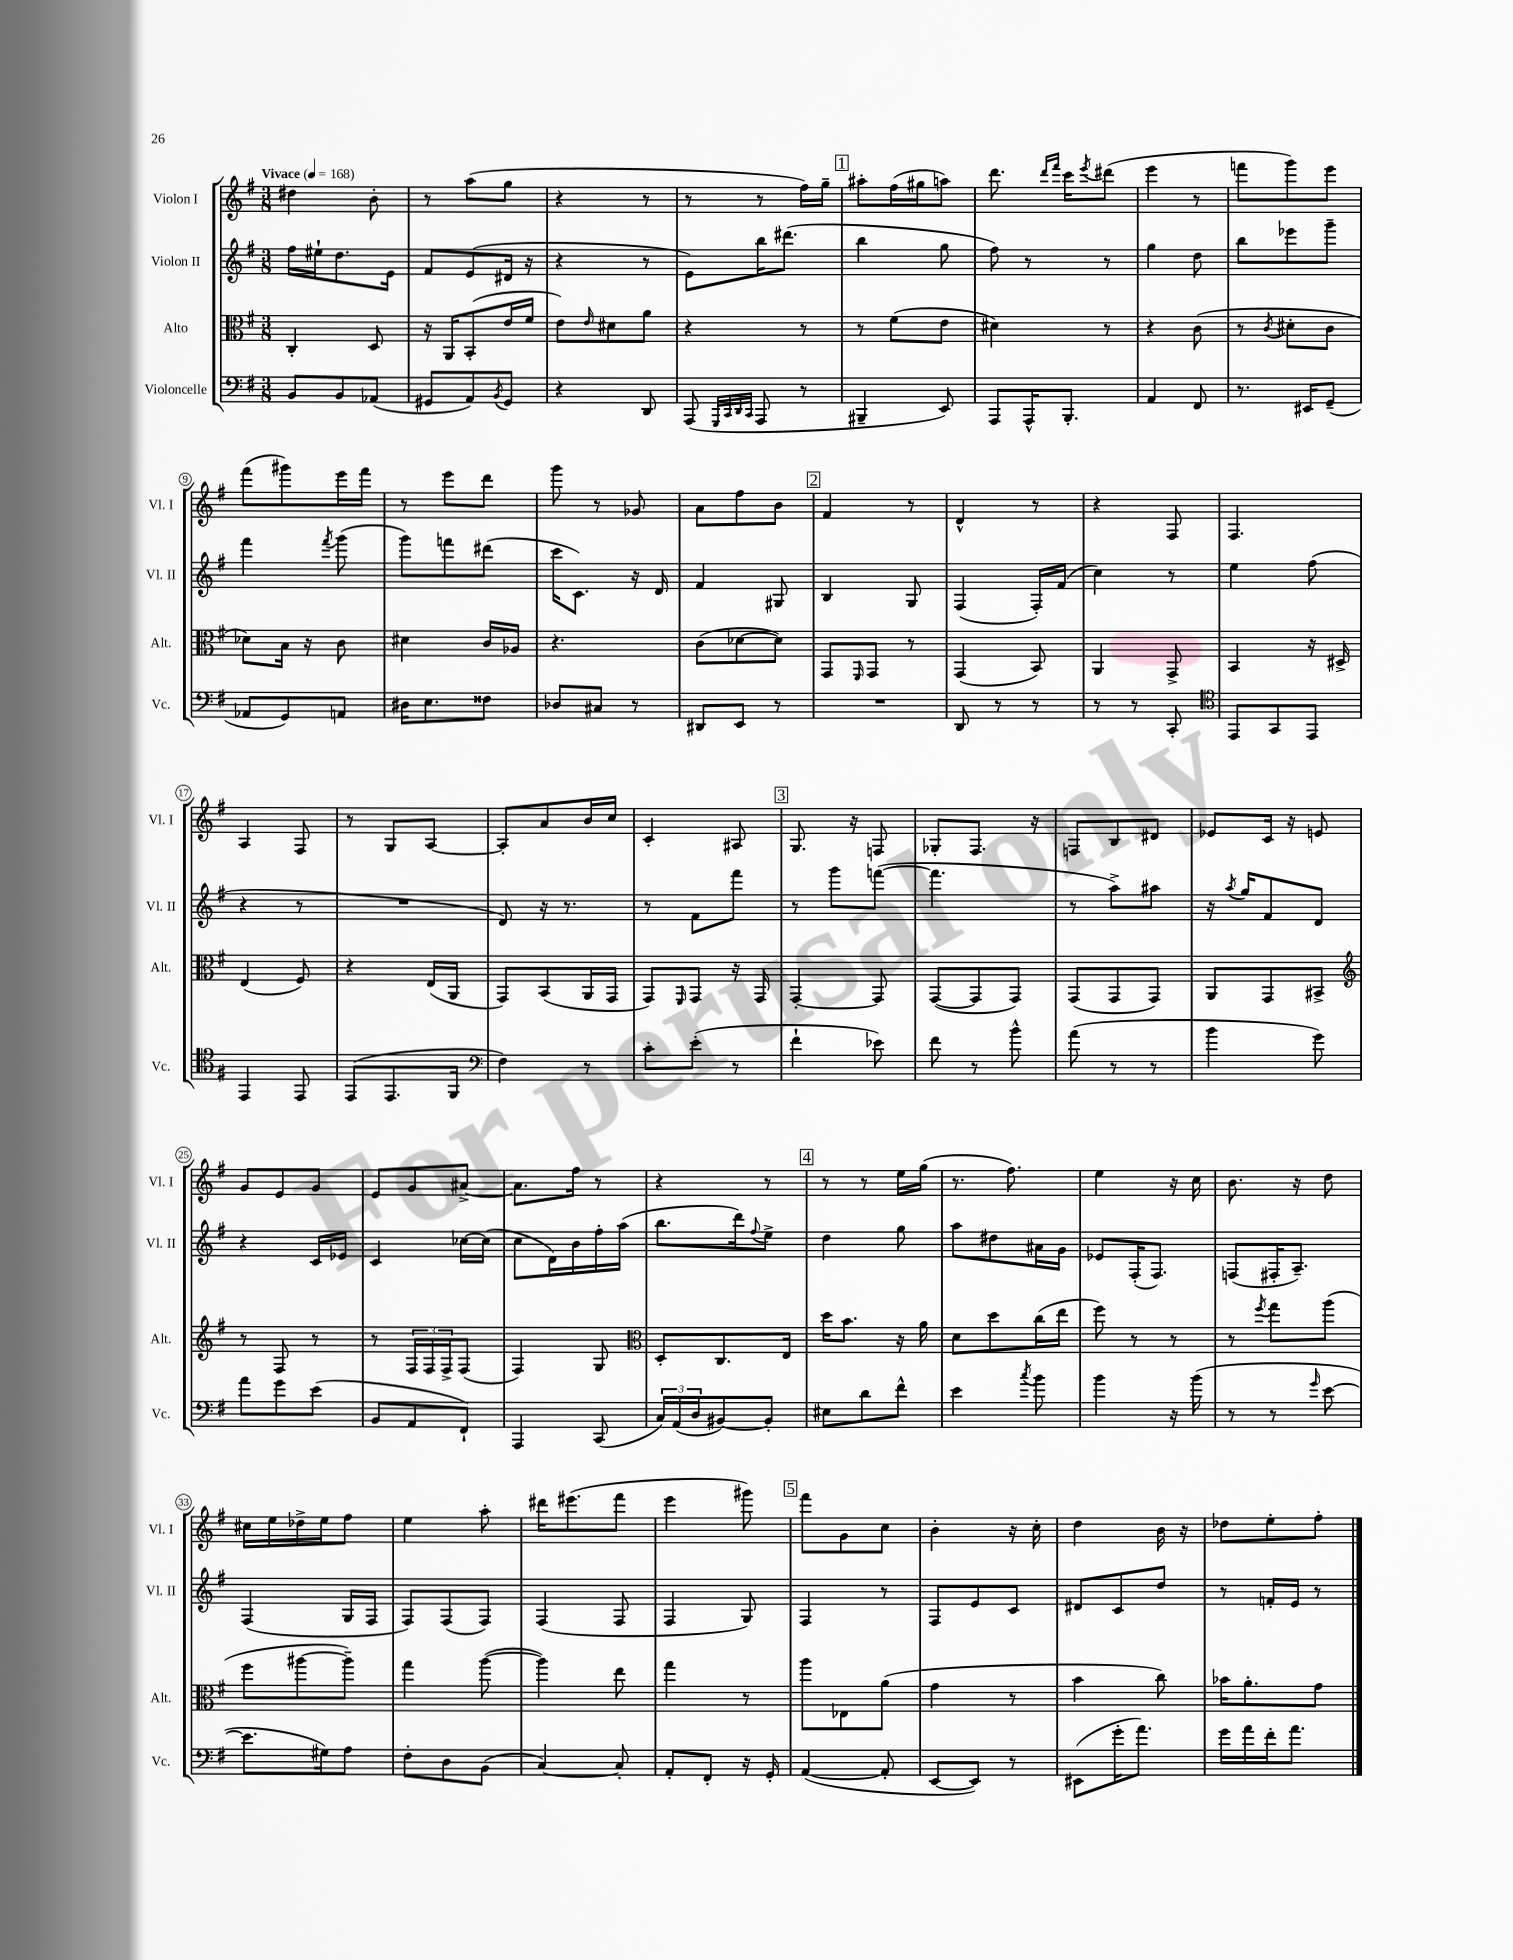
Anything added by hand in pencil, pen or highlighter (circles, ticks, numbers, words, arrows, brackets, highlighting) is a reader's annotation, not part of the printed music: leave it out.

**kern	**kern	**kern	**kern
*staff4	*staff3	*staff2	*staff1
*clefF4	*clefC3	*clefG2	*clefG2
*k[f#]	*k[f#]	*k[f#]	*k[f#]
*M3/8	*M3/8	*M3/8	*M3/8
*MM168	*MM168	*MM168	*MM168
8BB	4C'	16ff#	4dd#
.	.	16ee#`	.
8BB	.	8.dd	.
(8AA-	8D	.	8b'
.	.	16e	.
=	=	=	=
8GG#	16r	8f#	8r
.	16AA	.	.
8AA)	(8BB'	(8e	(8aa
8qBB	.	.	.
8GG#	16e	16d#	8gg
.	16f#	16r	.
=	=	=	=
4r	8e)	4r	4r
.	16qqe	.	.
.	8d#	.	.
8DD	8a	8r	8r
=	=	=	=
(8AAA	4r	8e)	8r
32qqGGG	.	.	.
32qqCC	.	.	.
32qqDD	.	.	.
32qqCC	.	.	.
8AAA	.	16bb	8r
.	.	(8.ddd#	.
8r	8r	.	16ff#)
.	.	.	16gg~
=	=	=	=
4BBB#~	8r	4bb	8aa#'
.	(8f#	.	(16ff#
.	.	.	16gg#
8EE)	8e	8gg	8aa)
=	=	=	=
8AAA	4d#)	8ff#)	8.ddd
16AAA^^	.	8r	.
.	.	.	16qqddd
.	.	.	16qqfff#
8.BBB'	.	.	16ccc
.	.	.	8qeee
.	8r	8r	(8ddd#
=	=	=	=
4AA	4r	4gg	4eee
8FF#	(8c	8dd	8r
=	=	=	=
8.r	8r	8bb	8fff
.	8qc	.	.
.	8d#'	8eee-	8ggg)
16EE#	.	.	.
(8GG~	8c	8ggg~	8eee
=	=	=	=
8AA-	8d-)	4fff#	(8fff#
8GG)	16B	.	8ggg#)
.	16r	.	.
.	.	8qfff#	.
8AA	8c	(8ggg	16eee
.	.	.	16fff#
=	=	=	=
16D#	4d#	8ggg)	8r
8.E	.	.	.
.	.	8fff	8eee
8F##	16c	(8ddd#	8ddd
.	16A-	.	.
=	=	=	=
8D-	4.r	16ccc	8ggg
.	.	8.c)	.
8C#	.	.	8r
8r	.	16r	8g-
.	.	16d	.
=	=	=	=
8DD#	(8c	4f#	8a
8EE	[8d-	.	8ff#
8r	8d-])	8G#	8b
=	=	=	=
4.r	8GG	4B	4f#
.	16qqFF#	.	.
.	8GG	.	.
.	8r	8G	8r
=	=	=	=
8DD	(4GG	(4F#	4d^^
8r	.	.	.
8r	8BB)	16F#')	8r
.	.	(16f#	.
=	=	=	=
8r	4AA	4cc)	4r
8r	.	.	.
8CC'	8GG^	8r	8F#
=	=	=	=
*clefC4	*	*	*
8EE	4BB	4ee	4.F#
8GG	.	.	.
8EE	16r	(8ff#	.
.	16D#^	.	.
=	=	=	=
4EE	(4E	4r	4A
8EE	8F#)	8r	8F#
=	=	=	=
(8EE	4r	4.r	8r
8.EE	.	.	8G
.	(16E	.	[8A
16FF#	16AA	.	.
=	=	=	=
*clefF4	*	*	*
4F#)	8GG)	8d)	8A']
.	(8BB	16r	8a
.	.	8.r	.
8r	16AA	.	16b
.	16GG	.	16cc
=	=	=	=
8c'	8GG)	8r	4c'
.	16qqFF#	.	.
(8e'	8GG	8f#	.
8r	16r	8fff#	8A#
.	16GG	.	.
=	=	=	=
4f#`	[4GG'	8r	8.G
.	.	8ggg	.
.	.	.	16r
8e-)	8GG]	([8fff	8F
=	=	=	=
8f#	([8GG	4.fff]	8G-'
8r	8GG]	.	8.F#
8b^^	8GG)	.	.
.	.	.	16r
=	=	=	=
(8a	(8GG	8r	8F
8r	8GG	8aa^)	8B
8r	8GG)	8aa#	8d#
=	=	=	=
4b	8AA	16r	8e-
.	.	8qaa	.
.	.	16gg	.
.	8GG	8f#	16c
.	.	.	16r
8g)	8BB#^	8d	8e
=	=	=	=
*	*clefG2	*	*
8a	8r	4r	8g
8g	8F#	.	8e
(8e	8r	16c	8g
.	.	16e-	.
=	=	=	=
8BB	8r	4c	8e
8AA	24F#	.	8g
.	24F#	.	.
.	24F#^	.	.
8FF#`)	(8F#	[16cc-	[8a#^
.	.	(16cc-]	.
=	=	=	=
4AAA	4F#)	8cc	8.a#]
.	.	16d)	.
.	.	16b	16ff#
(8CC	8G	16ff#'	8r
.	.	(16aa	.
=	=	=	=
*	*clefC3	*	*
24C)	8D'	8.bb	4r
(24AA	.	.	.
24D	.	.	.
[8BB#)	8.C	.	.
.	.	16ddd)	.
.	.	8qqff#	.
8BB#']	.	8ee^	8r
.	16E	.	.
=	=	=	=
8E#	16dd	4dd	8r
.	8.b	.	.
8d	.	.	8r
8f#^^	16r	8gg	16ee
.	16a	.	(16gg
=	=	=	=
4e	8d	8aa	8.r
.	8dd	8dd#	.
.	.	.	8.ff#)
8qcc	.	.	.
8b	(16cc	16a#	.
.	16ee	16g	.
=	=	=	=
4b	8ff#)	8e-	4ee
.	8r	(16F#'	.
.	.	8.F#)	.
16r	8r	.	16r
(16b	.	.	16cc
=	=	=	=
8r	8r	(8F	8.b
.	8qff#	.	.
8r	8gg	16F#'	.
.	.	8.A~)	16r
16qqg	.	.	.
[8e	(8aa	.	8dd
=	=	=	=
8.e]	8ff#	(4F#	16cc#
.	.	.	16ee
.	[8aa#	.	16dd-^
16G#)	.	.	16ee
8A	8aa#~])	16G	8ff#
.	.	16F#	.
=	=	=	=
8F#'	4gg	8F#)	4ee
8D	.	(8F#	.
(8BB	([8aa	8F#)	8aa'
=	=	=	=
[4C)	4aa])	(4F#	16ddd#
.	.	.	(8.eee#
8C']	8ee	8F#	8fff#
=	=	=	=
8AA'	4gg	4F#	4eee
8FF#'	.	.	.
16r	8r	8G)	8ggg#)
16GG'	.	.	.
=	=	=	=
([4AA	8aa	4F#	8fff#
.	8E-	.	8g
8AA']	(8a	8r	8cc
=	=	=	=
[8EE	4g	8F#	4b'
8EE])	.	8e	.
8r	8r	8c	16r
.	.	.	16cc'
=	=	=	=
(8EE#	4b	8d#	4dd
16g'	.	8c	.
8.a)	.	.	.
.	8cc)	8dd	16b
.	.	.	16r
=	=	=	=
16g	16b-	8r	8dd-
16a	8.a'	.	.
16f#'	.	16f'	8ee'
8.a	.	16e	.
.	8g	8r	8ff#'
==	==	==	==
*-	*-	*-	*-
